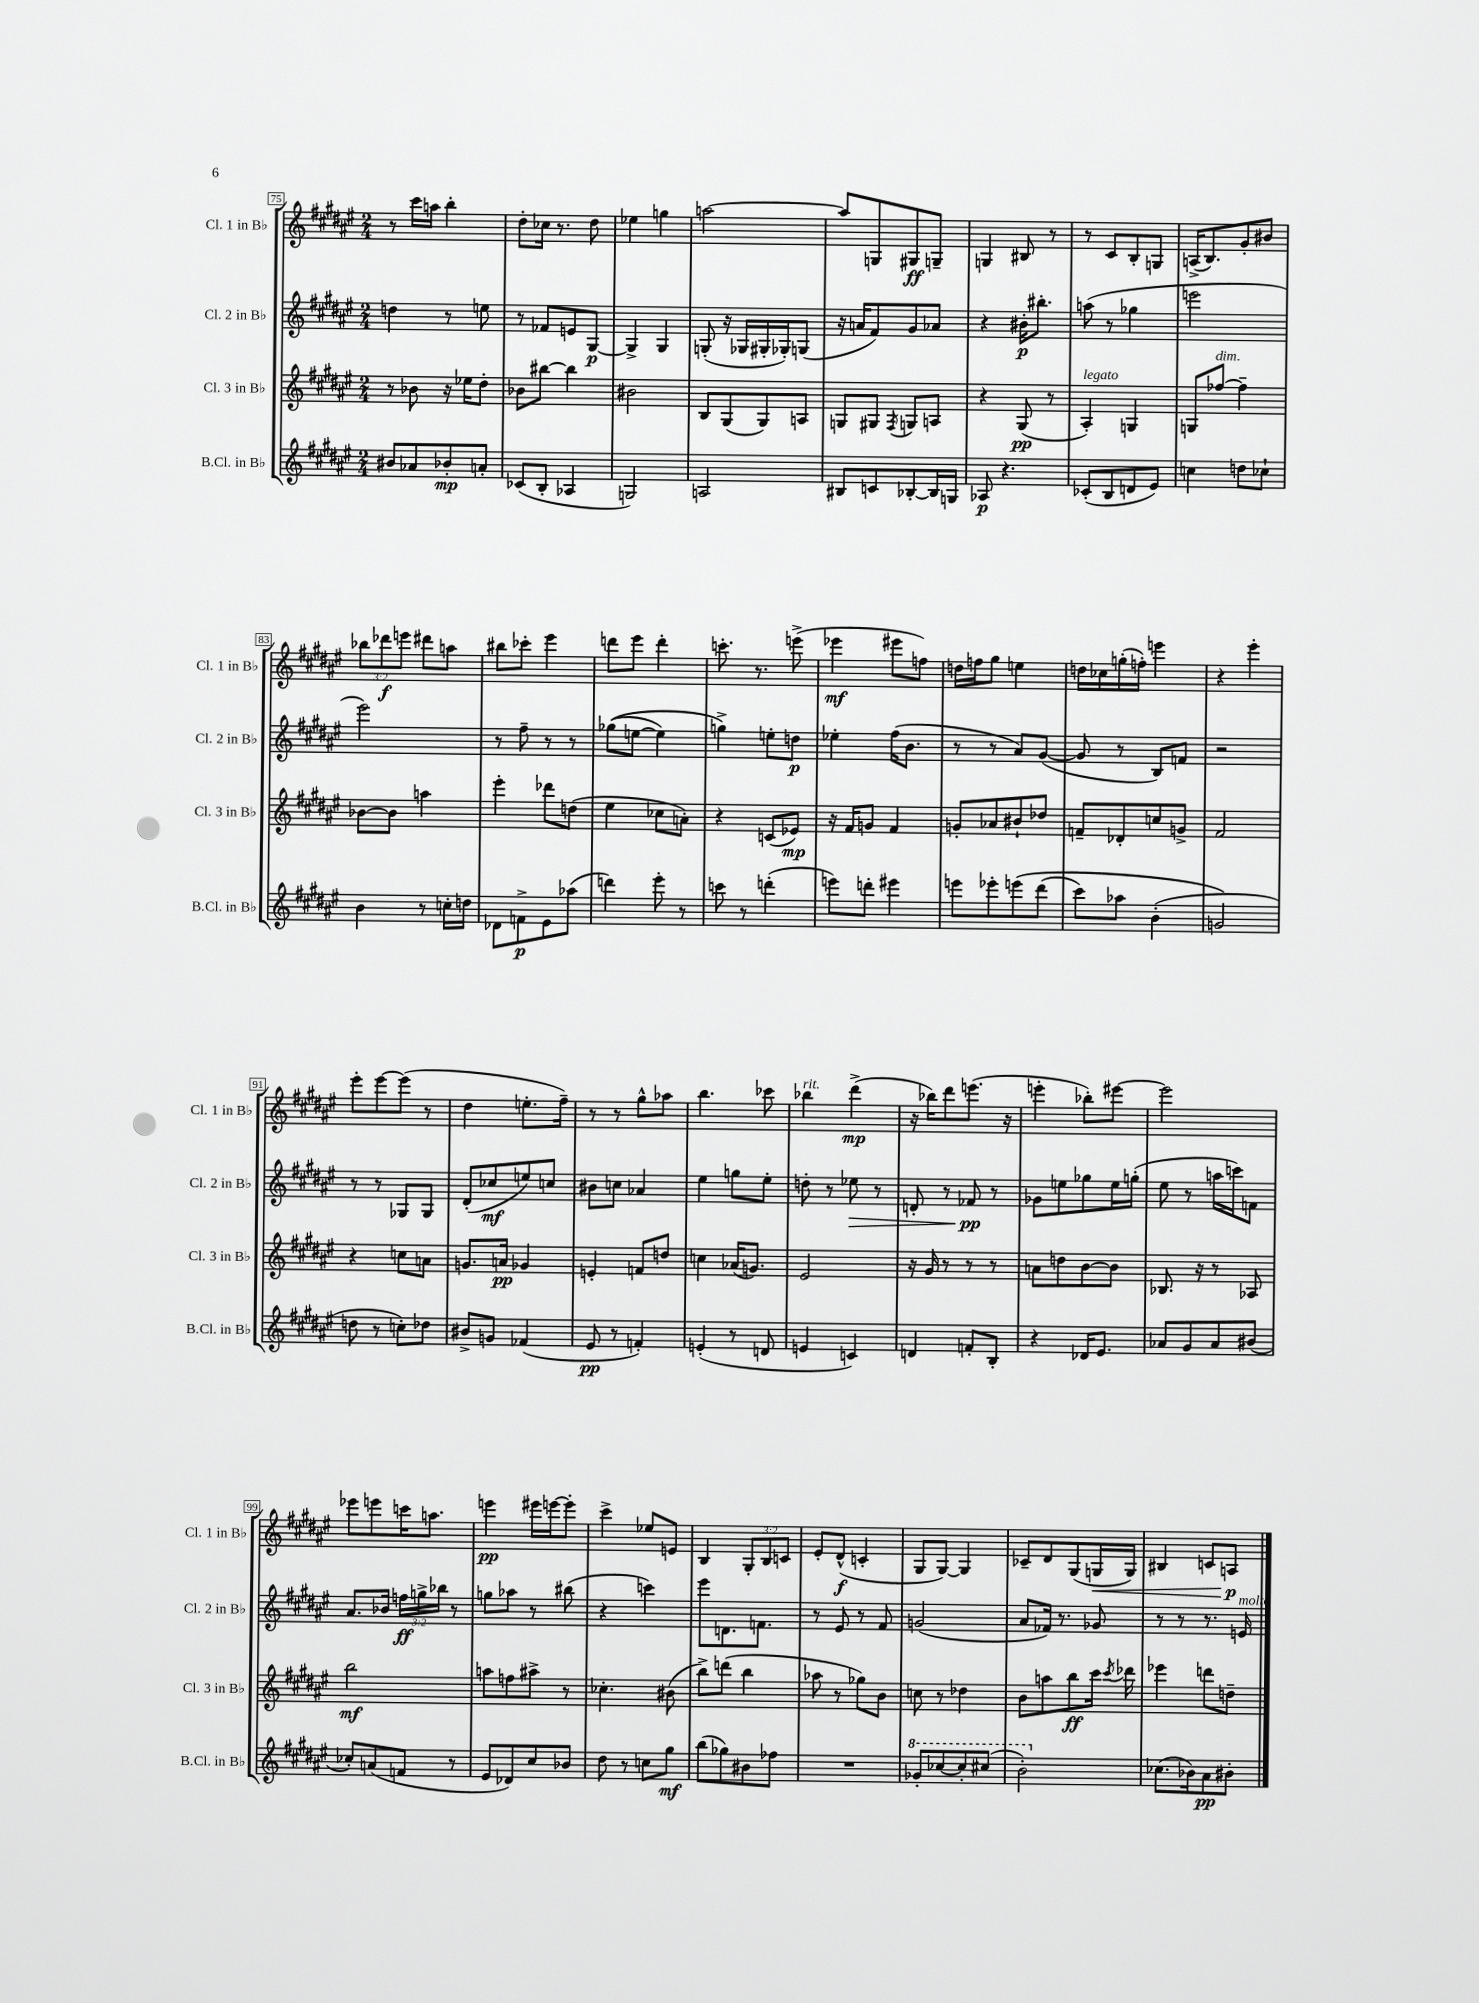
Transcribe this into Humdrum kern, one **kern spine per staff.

**kern	**kern	**kern	**kern
*staff4	*staff3	*staff2	*staff1
*clefG2	*clefG2	*clefG2	*clefG2
*k[f#c#g#d#a#e#]	*k[f#c#g#d#a#e#]	*k[f#c#g#d#a#e#]	*k[f#c#g#d#a#e#]
*M2/4	*M2/4	*M2/4	*M2/4
8b#/L	8r	4dd\	8r
8a-/	8b-\	.	16ccc#\LL
.	.	.	16aa\JJ
8b-'/	16r	8r	4bb'\
.	16ee-\LK	.	.
8a'/J	8dd#'\J	8ee\	.
=	=	=	=
(8c-/L	8b-\L	8r	8dd#'\L
8B'/J	[8bb#\J	8f-/L	16cc-\Jk
.	.	.	8.r
4A-/	4bb#\]	8e/	.
.	.	[8G#/J	8dd#\
=	=	=	=
2G/)	2b#\	4G#^/]	4ee-\
.	.	4G#/	4gg\
=	=	=	=
2A/	8B/L	(8G'/	[2aa\
.	(8G#/	16r	.
.	.	16G-/LL	.
.	8G#/)	16G#'/	.
.	.	16G-'/J)	.
.	8A/J	(8G/J	.
=	=	=	=
8B#/L	8G/L	16r	8aa/]L
.	.	16a/LK	.
8c/	8G#/J	8f#/)	8G/
.	8qF#/	.	.
[8B-'/	8G/L	8g#/	8G#/
16B-/]L	8A/J	8a-/J	8G~/J
16G/JJ	.	.	.
=	=	=	=
8A-/	4r	4r	4G/
4.r	.	.	.
.	(8G#/	16b#'\LK	8B#/
.	.	8.bb#'\J	.
.	8r	.	8r
=	=	=	=
(8c-'/L	4A#'/)	(8aa\	8r
8B/	.	8r	8c#/L
8d/	4G/	4gg-\	8B'/
8e#/J)	.	.	8G/J
=	=	=	=
4cc\	8G/L	2eee\	(16A^/LK
.	.	.	8.B/)
.	[8ff-/J	.	.
8dd\L	4ff-~\]	.	8g#'/
8cc-`\J	.	.	8b#/J
=	=	=	=
4b\	[8b-\L	2eee#\)	12bb-\L
.	.	.	12ddd-\
.	8b-\]J	.	.
.	.	.	12eee\J
8r	4aa\	.	8ddd#\L
16cc'\LL	.	.	8aa\J
16dd\JJ	.	.	.
=	=	=	=
8d-\L	4eee#'\	8r	8bb#\L
8f^\	.	8ff#~\	8ccc-'\J
8e#\	8ddd-\L	8r	4eee#\
(8aa-\J	(8dd\J	8r	.
=	=	=	=
4ddd\)	4ee#\	&((8gg-\L	8ddd\L
.	.	[8ee\J	8eee#\J
8eee#'\	8cc-\L	4ee\])	4ddd'\
8r	8a'\J)	.	.
=	=	=	=
8ccc\	4r	4gg^\&)	8.ccc'\
8r	.	.	.
.	.	.	8.r
(4ddd'\	(8c/L	8ee'\L	.
.	8e-/J)	8dd\J	(8eee^\
=	=	=	=
8eee\L)	16r	4ee-'\	4eee-\
.	16f#/LK	.	.
8ddd'\J	8g/J	.	.
4eee#\	4f#/	(16ff#\LK	8eee#\L
.	.	8.b\J	.
.	.	.	8ff\J)
=	=	=	=
8eee\L	8g'/L	8r	16dd\LL
.	.	.	16ff\J
8eee-'\	8a-/	8r	8gg#\J
&(8eee\	8b#`/	8a#/L)	4ee\
(8ddd#\J	8dd-/J	([8g#/J	.
=	=	=	=
8ccc#\L)	8f~/L	8g#/]	16dd\LL
.	.	.	16cc-\
8aa-\J	8d-'/	8r	(16gg'\
.	.	.	16ff'\JJ)
(4b'\	8cc/	8B/L)	4eee\
.	8g^/J	8f/J	.
=	=	=	=
2g/&)	2f#/	2r	4r
.	.	.	4eee#'\
=	=	=	=
8dd\	4r	8r	8eee#'\L
8r	.	8r	[8eee#\
8cc'\L)	8cc\L	8G-/L	(8eee#\]J
8dd-\J	8a\J	8G-/J	8r
=	=	=	=
8b#^/L	8.g/L	(8d#'/L	4dd#\
8g/J	.	8cc-/	.
.	16a/Jk	.	.
(4f-/	4g-/	8ee/)	8.ee'\L
.	.	8cc/J	.
.	.	.	16ff#~\Jk)
=	=	=	=
8e#/	4e'/	8b#\L	8r
8r	.	8cc\J	8r
4f'/)	8f/L	4a-/	8gg#^^\L
.	8dd/J	.	8aa-\J
=	=	=	=
(4e'/	4cc\	4ee#\	4.bb\
8r	(16a-/LK	8gg\L	.
.	8.g/J)	.	.
8d/	.	8ee#'\J	8ccc-\
=	=	=	=
4e/	2e#/	8dd'\	4bb-\
.	.	8r	.
4c/)	.	8ee-\	(4ddd#^\
.	.	8r	.
=	=	=	=
4d/	16r	8d'/	16r
.	16g#/	.	16bb-\LK)
.	8r	8r	8ddd#\
8f'/L	8r	8f-/	(8.eee\J
8B'/J	8r	8r	.
.	.	.	16r
=	=	=	=
4r	8a\L	8g-\L	4eee'\
.	8dd\	8ee\	.
16d-/LK	[8b\	8gg-\	8bb-'\L)
8.e#/J	.	.	.
.	8b\]J	16ee\L	[8eee#\J
.	.	(16gg'\JJ	.
=	=	=	=
8a-/L	8.B-/	8ee#\	2eee#\]
8g#/	.	8r	.
.	16r	.	.
8a-/	8r	16aa\LL	.
.	.	16ccc\J)	.
(8b#/J	8A-/	8f\J	.
=	=	=	=
8cc-'/L)	2bb\	8.a#/L	8eee-\L
(8a/	.	.	8eee\
.	.	16b-/Jk	.
8f/J	.	24ff\LL	16ccc\K
.	.	24gg^\	.
.	.	.	8.aa\J
.	.	24bb-\JJ	.
8r	.	8r	.
=	=	=	=
8e#/L	8aa\L	8gg\L	4eee\
8d-/)	8ff\	8aa-\J	.
8cc#/	8aa#^\J	8r	16eee#\LL
.	.	.	[16eee\J
8b-/J	8r	(8bb#\	8eee'\]J
=	=	=	=
8dd#\	4.cc-'\	4r	4ccc#^\
8r	.	.	.
8cc\L	.	4ccc\)	8ee-/L
8gg#\J	(8b#\	.	8e/J
=	=	=	=
(8bb\L	8bb^\L)	8eee#\L	4B/
8gg-\)	(8ddd\J	8.d\	.
8b#\	4bb\	.	12G#'/L
.	.	8.f\J	.
.	.	.	12B/
8ff-\J	.	.	.
.	.	.	12c/J
=	=	=	=
2r	8aa-\	8r	8e#'/L
.	8r	8e#/	(8d#^^/J
.	8gg-\L)	8r	4c'/
.	8b\J	8f#/	.
=	=	=	=
8gg-'/L	8cc\	(2g/	8G#/L
[8ccc-/	8r	.	[8G#/J)
8ccc-'/]	4dd-\	.	4G#/]
(8ccc#/J	.	.	.
=	=	=	=
2bb'\)	8b\L	8a#/L	8c-~/L
.	8aa\	16f-/Jk)	8d#/
.	.	8.r	.
.	8bb\	.	(8G#/
.	16ccc#\Jk	8g-/	16G/L
.	8qccc#/	.	.
.	16ddd-\	.	16G/JJ)
=	=	=	=
(8.cc-\L	4eee-\	8r	4B#/
.	.	8r	.
16b-\k)	.	.	.
8a#\	8ddd\L	8.r	8c/L
8b#'\J	8dd~\J	.	8A/J
.	.	16e/	.
==	==	==	==
*-	*-	*-	*-
